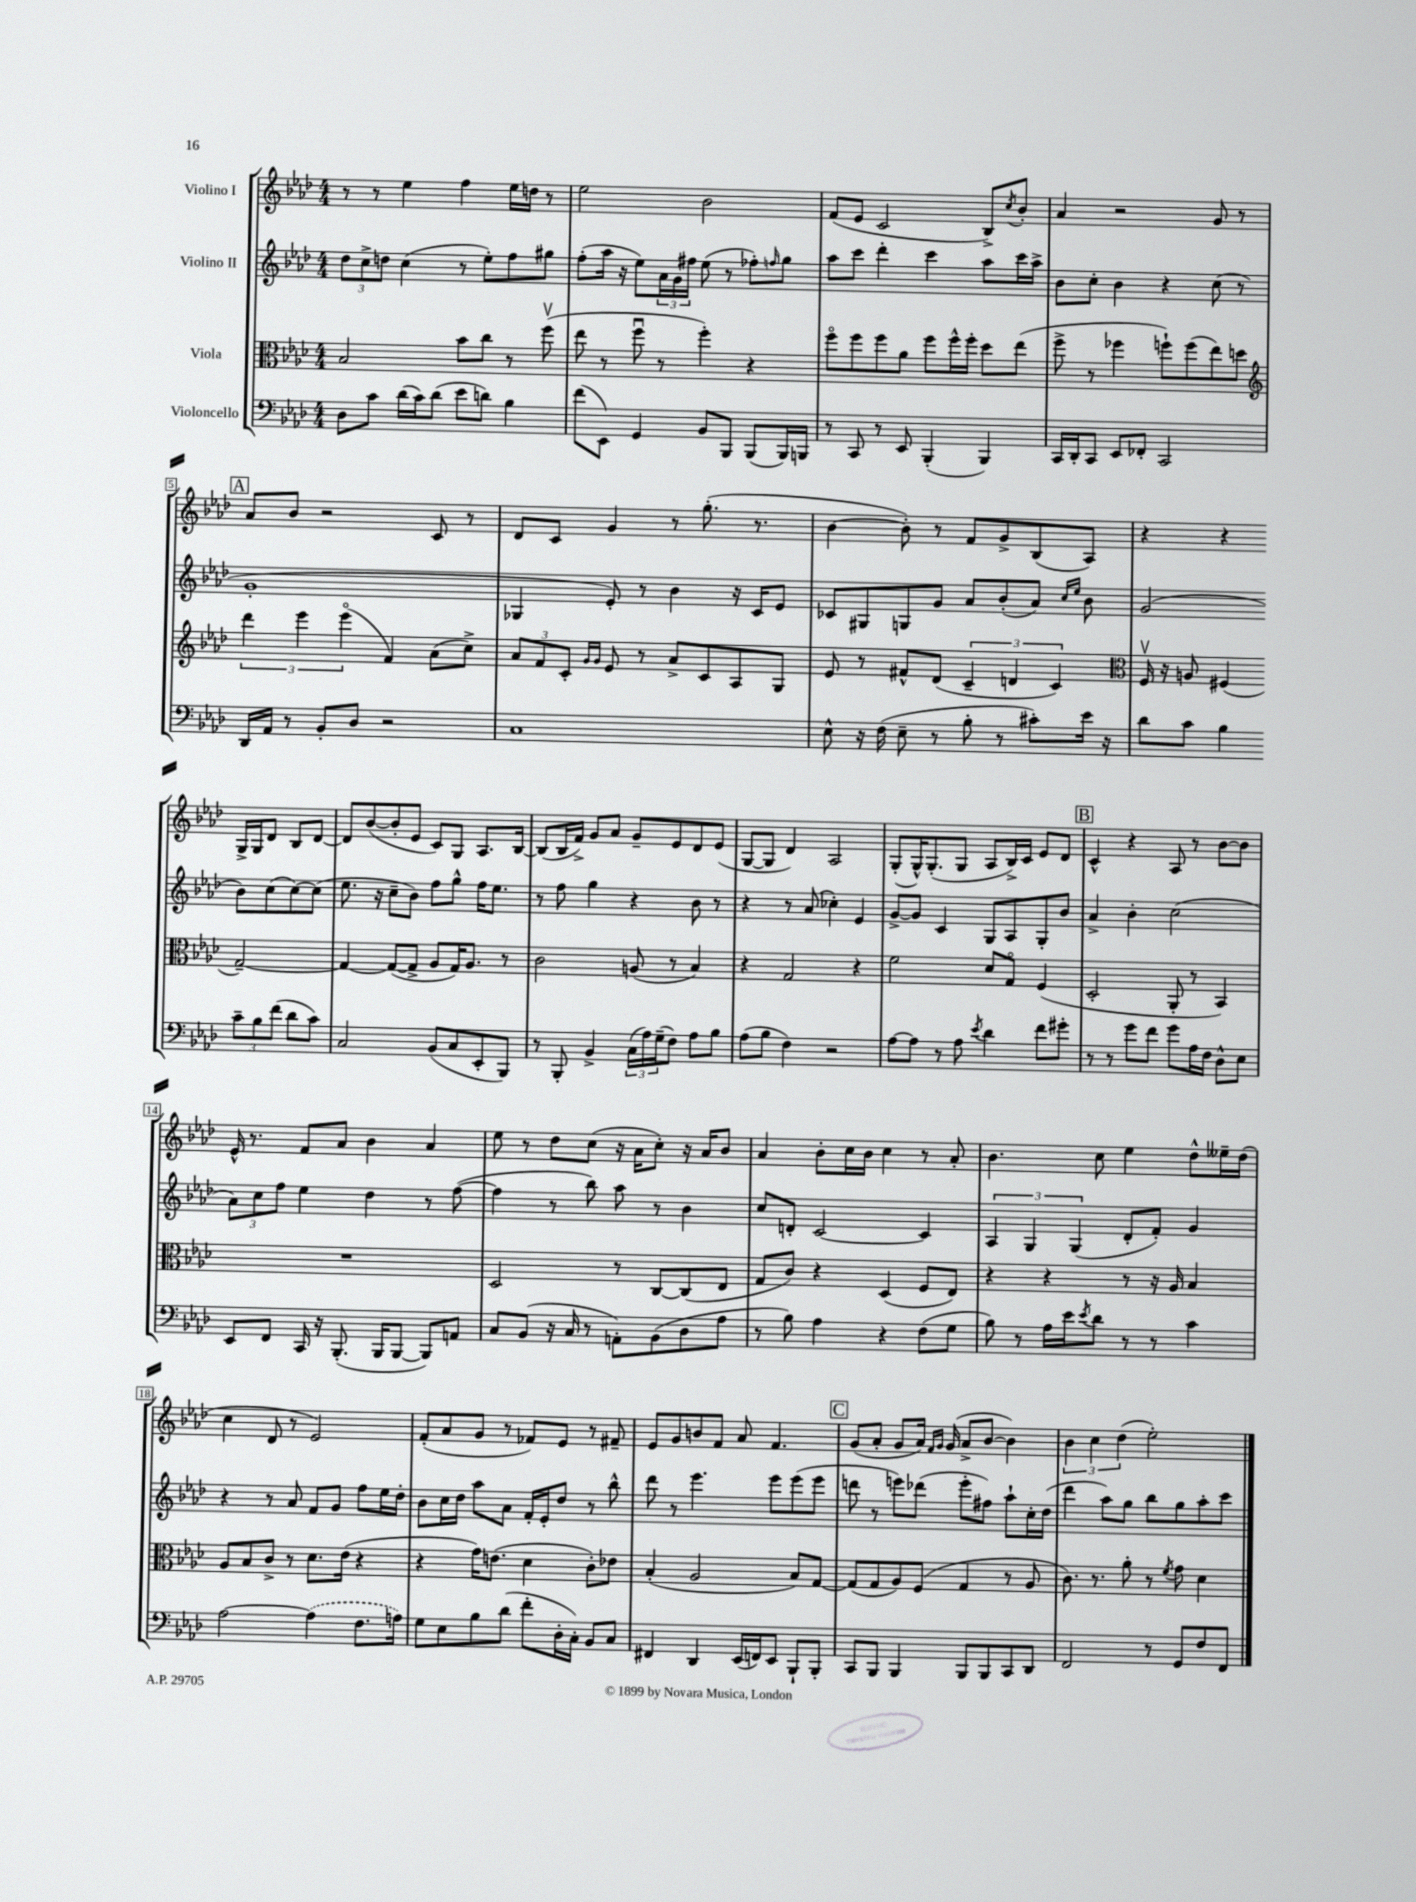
<<
\new StaffGroup <<
\new Staff = "s0" \with { instrumentName = "Violino I" } {
    \clef treble \key aes \major \numericTimeSignature \time 4/4
    r8 r8 ees''4 f''4 ees''16 d''16 r8 |
    ees''2 bes'2 |
    f'8( ees'8 c'2 bes8->) \acciaccatura { c''8 } bes'8-. |
    aes'4 r2 g'8 r8 |
    \mark \markup { \box "A" } aes'8 bes'8 r2 c'8 r8 |
    des'8 c'8 g'4 r8 g''8.-.( r8. |
    bes'4~ bes'8-.) r8 f'8 g'8-> bes8( aes8) |
    r4 r4 g16-> g16 des'8 bes8 des'8~ |
    des'8 bes'8~( bes'8-. ees'8 c'8) g8 aes8. bes16~ |
    bes8( bes16 f'16->) g'8 aes'8 g'8-- ees'8 des'8 ees'8( |
    g8~ g8 des'4) aes2 |
    g8-.( g16-^) g8.-.( g8 aes8 bes16->) c'16 ees'8 des'8 |
    \mark \markup { \box "B" } c'4-^ r4 aes8 r8 bes'8~ bes'8 |
    ees'16-^ r8. f'8 aes'8 bes'4 aes'4 |
    ees''8 r8 des''8 c''8( r16 aes'16 c''8-.) r16 aes'16 bes'8 |
    aes'4 bes'8-. c''16 bes'16 c''4 r8 aes'8-. |
    bes'4. c''8 ees''4 des''8-^ eeses''16-- des''16( |
    c''4 des'8 r8 ees'2) |
    f'8-.( aes'8 g'8 r8 fes'8) ees'8 r8 fis'8-- |
    ees'8 g'8 b'8 f'8 aes'8 f'4. |
    \mark \markup { \box "C" } g'8( aes'8-. g'8 aes'16) \grace { f'16 g'16 } g'16( aes'8-> bes'8~ bes'4) |
    \tuplet 3/2 { bes'4 c''4 des''4( } ees''2-.) \bar "|." |
}
\new Staff = "s1" \with { instrumentName = "Violino II" } {
    \clef treble \key aes \major \numericTimeSignature \time 4/4
    \tuplet 3/2 { des''8 c''8-> d''8 } c''4( r8 ees''8-.) f''8 gis''8 |
    f''8-.( aes''16 r16 ees''8) \tuplet 3/2 { aes'16 g'16 fis''16 } ees''8( r8 fes''8-.) \grace { f''16 } g''8 |
    aes''8 c'''8 des'''4-. c'''4 aes''8 c'''16 aes''16-> |
    bes'8 c''8-. bes'4 r4 c''8( r8 |
    \mark \markup { \box "A" } g'1-. |
    ges4 ees'8-.) r8 bes'4 r16 c'16 ees'8 |
    ces'8 gis8 g8 g'8 aes'8 bes'8-.( aes'8) \grace { c''16 ees''16 } bes'8 |
    g'2( bes'8) c''8( c''8~) c''8( |
    ees''8. r16 c''8-- bes'8) f''8 g''8-^ f''16 ees''8. |
    r8 f''8 g''4 r4 bes'8 r8 |
    r4 r8 aes'8( ces''4-.) ees'4 |
    g'8~-> g'8 c'4 g8 aes8 g8-. bes'8 |
    \mark \markup { \box "B" } aes'4-> bes'4-. c''2( |
    \tuplet 3/2 { aes'8) c''8 f''8 } ees''4 des''4 r8 f''8~( |
    f''4 r8 bes''8) aes''8 r8 bes'4 |
    c''8 d'8-. c'2~ c'4 |
    \tuplet 3/2 { aes4 g4 g4( } des'8-. f'8-.) g'4 |
    r4 r8 aes'8 f'8 g'8 f''8 ees''16 des''16-. |
    bes'8 c''16 des''16 aes''8 aes'8 f'16-. ees'16-. des''8 r8 bes''8-^ |
    des'''8 r8 ees'''4. ees'''8 ees'''8( ees'''8 |
    \mark \markup { \box "C" } d'''8 r8 e'''8) des'''8( e'''8-. fis''8) aes''8-! c''16-. des''16( |
    des'''4 aes''8) g''8 bes''8 g''8 aes''8-. c'''8 \bar "|." |
}
\new Staff = "s2" \with { instrumentName = "Viola" } {
    \clef alto \key aes \major \numericTimeSignature \time 4/4
    bes2 bes'8 c''8 r8 f''8\upbow( |
    ees''8 r8 f''8\downbow r8 f''4-.) r4 |
    f''8\flageolet f''8 f''8 aes'8 f''8 f''16-^ f''16-. des''8 ees''8( |
    f''8-> r8 fes''4 f''8-!) f''8( ees''8) d''8 |
    \mark \markup { \box "A" } \clef treble \tuplet 3/2 { des'''4 ees'''4 ees'''4\flageolet( } f'4) aes'8( c''8->) |
    \tuplet 3/2 { aes'8 f'8 c'8-. } \grace { g'16 g'16 } ees'8 r8 aes'8-> c'8 aes8 g8 |
    ees'8 r8 fis'8-^ des'8( \tuplet 3/2 { c'4-- d'4 c'4) } |
    \clef alto f16\upbow r16 a8 fis4( g2~--) |
    g4~ g8~( g8-> aes8 g16) aes8. r8 |
    c'2 a8( r8 bes4) |
    r4 g2 r4 |
    f'2 des'8 g8\flageolet f4( |
    \mark \markup { \box "B" } des2-. aes,8-. r8 bes,4) |
    R1 |
    des2 r8 c8~ c8( ees8 |
    g8 c'8) r4 des4( f8 ees8) |
    r4 r4 r8 r16 aes16 bes4 |
    aes8 bes8 c'8-> r8 des'8. ees'16( r4 |
    r4 g'16) e'8.( des'4 c'8-.) ees'8 |
    bes4-.( aes2 bes8) g8~ |
    \mark \markup { \box "C" } g8( g8 aes8) f8( g4 r8 aes8 |
    c'8.) r8. aes'8-. r8 \acciaccatura { f'8 } g'8 des'4 \bar "|." |
}
\new Staff = "s3" \with { instrumentName = "Violoncello" } {
    \clef bass \key aes \major \numericTimeSignature \time 4/4
    des8 c'8 des'16( c'16) des'8( ees'8 d'8) bes4 |
    f'8( ees,8) g,4 bes,8 bes,,8 bes,,8( bes,,16) b,,16 |
    r8 c,8 r8 ees,8 bes,,4-.( bes,,4) |
    c,16 des,16-. c,8 ees,8 fes,8-. c,2 |
    \mark \markup { \box "A" } des,16 aes,16 r8 bes,8-. des8 r2 |
    c1 |
    ees8-^ r16 f16( ees8-- r8 bes8-. r8 cis'8-.) ees'16 r16 |
    des'8 c'8 bes4 \tuplet 3/2 { c'8-- bes8 f'8( } des'8 c'8) |
    c2 bes,8( c8 ees,8-. bes,,8) |
    r8 bes,,8-. bes,4-> \tuplet 3/2 { c16( aes16) g16--( } f8) aes8 bes8 |
    aes8( bes8 f4) r2 |
    aes8~ aes8 r8 aes8 \acciaccatura { ees'8 } des'4 f'8 gis'8-. |
    \mark \markup { \box "B" } r8 r8 g'8 f'8 g'8 aes16 f16 des8-^ ees8 |
    ees,8 f,8 c,16 r16 bes,,8.-.( bes,,16 bes,,8~ bes,,8) a,8 |
    c8 bes,8( r16 c16 r8 a,8-.) bes,8( des8 aes8 |
    r8 bes8) aes4 r4 f8( g8 |
    bes8) r8 aes16 ees'16 \acciaccatura { ees'8 } des'8 r8 r8 c'4 |
    aes2~ \once \slurDashed aes4( f8. a16) |
    g8 ees8 bes8 des'8( f'8-. des16-. c16-.) bes,8 c8 |
    fis,4 des,4 ees,16( f,16) ees,8 bes,,8-! bes,,8-. |
    \mark \markup { \box "C" } c,8 bes,,8 bes,,4 bes,,8 bes,,8 c,8 des,8 |
    f,2 r8 g,8 f8 f,8 \bar "|." |
}
>>
>>
\layout { \context { \Score \override BarNumber.stencil = #(make-stencil-boxer 0.1 0.3 ly:text-interface::print) } }
